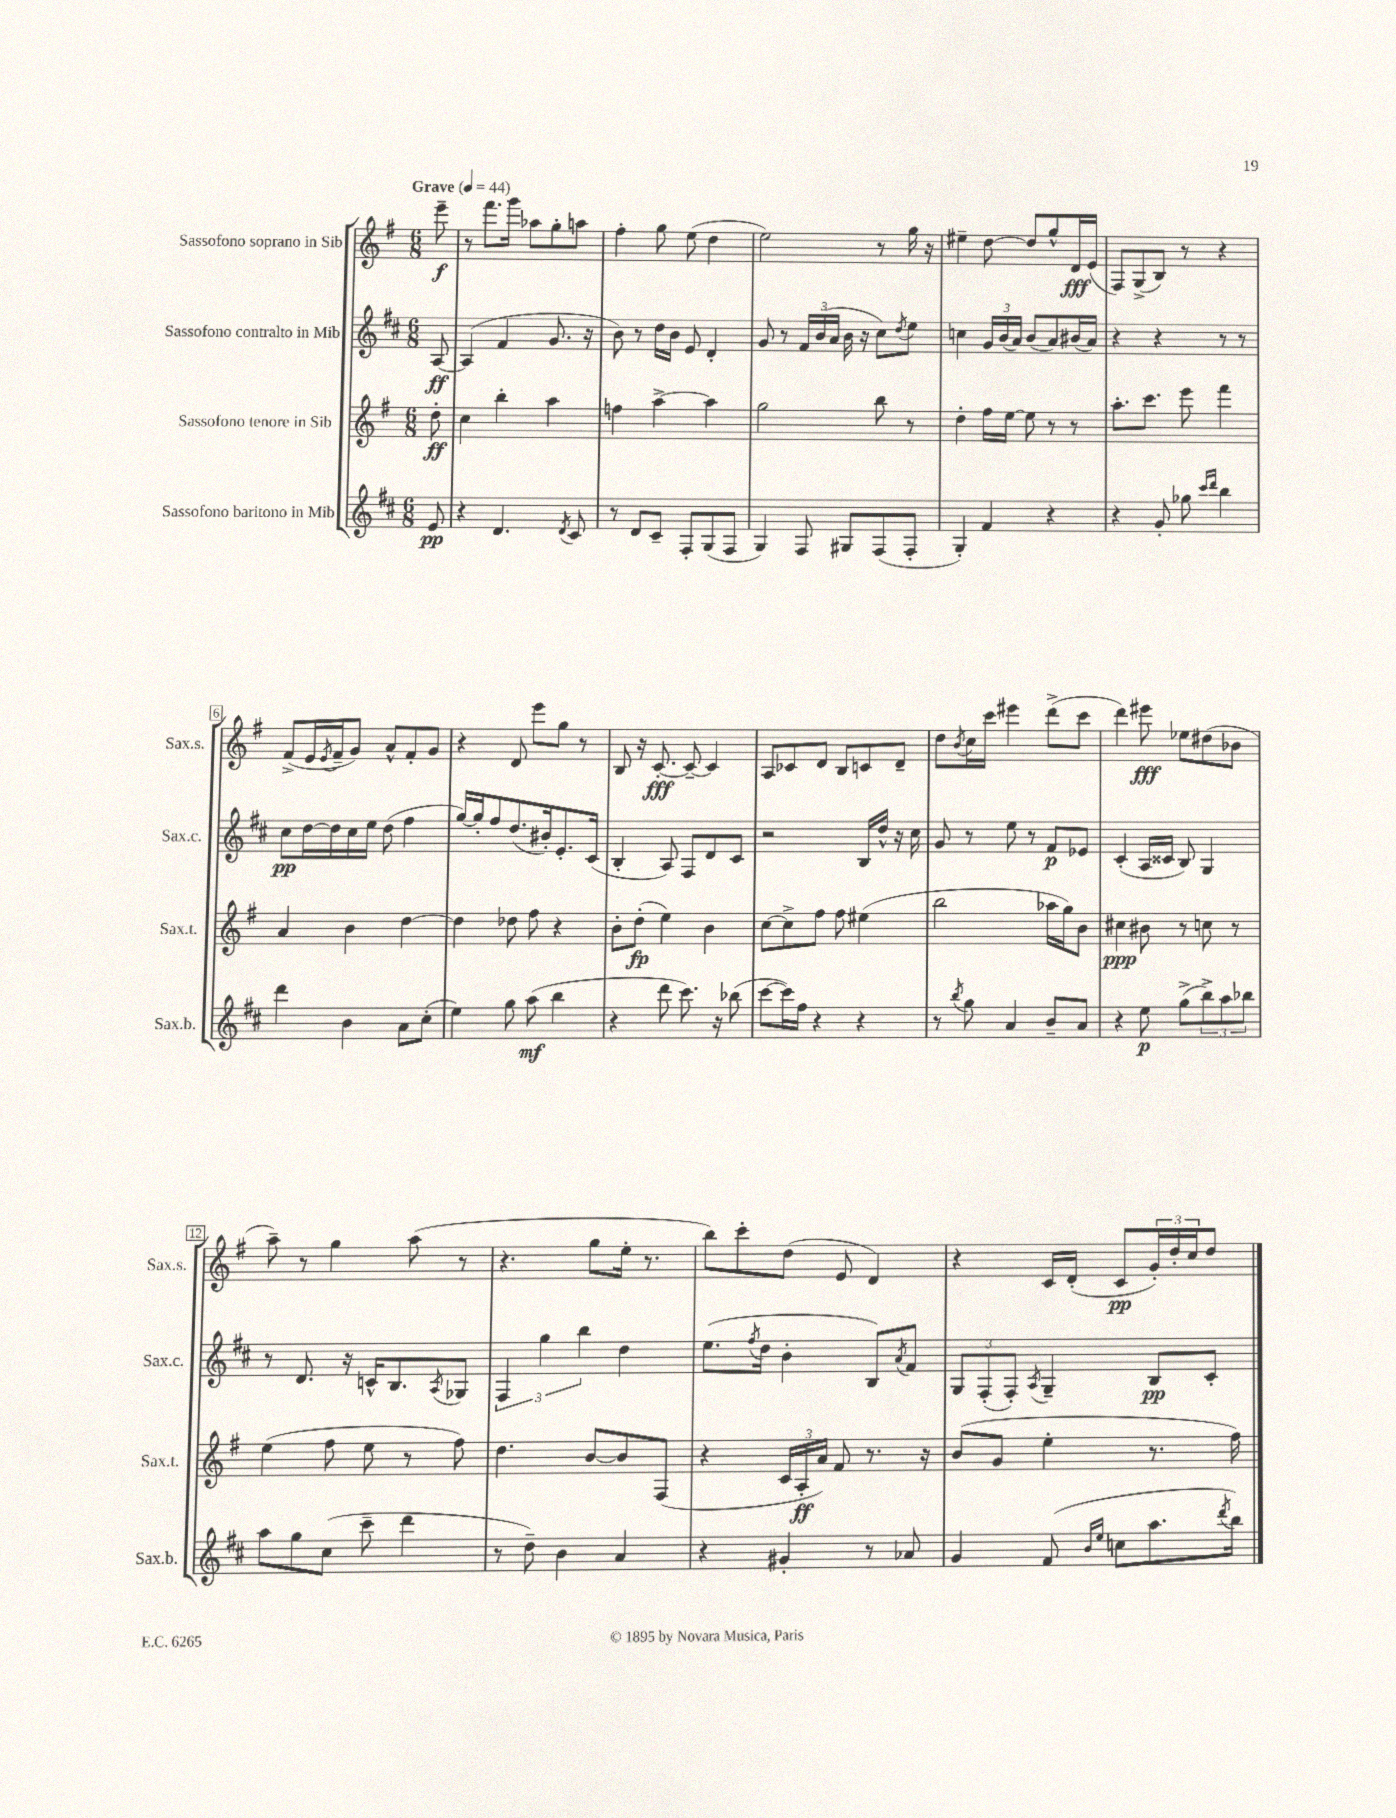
<<
\new StaffGroup <<
\new Staff = "s0" \with { instrumentName = "Sassofono soprano in Sib" shortInstrumentName = "Sax.s." } {
    \clef treble \key g \major \numericTimeSignature \time 6/8 \partial 8 \tempo "Grave" 4 = 44
    e'''8--\f |
    r8 fis'''8. g'''16 aes''8 g''8-. a''8 |
    fis''4-. g''8 e''8( d''4 |
    e''2) r8 g''16 r16 |
    eis''4-- d''8~ d''8 g''8-^ d'16\fff e'16( |
    fis8) g8->( b8) r8 r4 |
    fis'8->( e'16 \acciaccatura { e'8 } fis'16-- g'8) a'8-^ fis'8-. g'8 |
    r4 d'8 e'''8 g''8 r8 |
    b8 r16 c'8.~-.\fff c'8~-- c'4 |
    a8 ces'8 d'8 b8 c'8 d'8-- |
    d''8 \acciaccatura { b'8 } c''16 c'''16 eis'''4 d'''8->( c'''8 |
    d'''4) eis'''8\fff ees''8 dis''8( bes'8 |
    a''8--) r8 g''4 a''8( r8 |
    r4. g''8 e''16-. r8. |
    b''8) c'''8-. d''8( e'8 d'4) |
    r4 c'16 d'16-.( c'8\pp \tuplet 3/2 { g'16-.) d''16-. c''16 } d''8 \bar "|." |
}
\new Staff = "s1" \with { instrumentName = "Sassofono contralto in Mib" shortInstrumentName = "Sax.c." } {
    \clef treble \key d \major \numericTimeSignature \time 6/8 \partial 8
    a8~\ff |
    a4( fis'4 g'8. r16 |
    b'8) r8 d''16 b'16 e'8 d'4-. |
    g'8 r8 \tuplet 3/2 { fis'16 b'16( a'16 } b'16 r16 cis''8) \acciaccatura { d''8 } e''8 |
    c''4 \tuplet 3/2 { g'16 b'16( a'16) } b'8( a'8) bis'16( a'16) |
    r4 r4 r8 r8 |
    cis''8\pp d''16~ d''16 cis''16 e''16 d''8( fis''4 |
    g''16~) g''16-. fis''8 d''8.( bis'16-.) e'8.-. cis'16( |
    b4-. a8) fis8 d'8 cis'8 |
    r2 b16 d''16-^ r16 cis''16 |
    g'8 r8 e''8 r8 fis'8\p ees'8 |
    cis'4-.( a16 cisis'16 b8) g4 |
    r8 d'8. r16 c'16-^ b8. \acciaccatura { a8 } ges8 |
    \tuplet 3/2 { fis4 g''4 b''4 } d''4 |
    e''8.( \acciaccatura { fis''8 } d''16 b'4-. b8) \acciaccatura { a'8 } fis'8 |
    \tuplet 3/2 { g8 fis8-.( fis8-.) } \acciaccatura { a8 } g4-- b8\pp cis'8-. \bar "|." |
}
\new Staff = "s2" \with { instrumentName = "Sassofono tenore in Sib" shortInstrumentName = "Sax.t." } {
    \clef treble \key g \major \numericTimeSignature \time 6/8 \partial 8
    d''8-.\ff |
    c''4 b''4-. a''4 |
    f''4 a''4~-> a''4 |
    g''2 b''8 r8 |
    d''4-. fis''16 e''16~ e''8 r8 r8 |
    a''8.-. c'''8. e'''8 fis'''4 |
    a'4 b'4 d''4~ |
    d''4 des''8 fis''8 r4 |
    b'8-. d''8-.\fp( e''4) b'4 |
    c''8~ c''8-> fis''8 fis''8 eis''4( |
    b''2 aes''16 g''16) b'8 |
    cis''4\ppp bis'8 r8 c''8 r8 |
    e''4( fis''8 e''8 r8 fis''8) |
    d''4. b'8~ b'8 fis8( |
    r4 \tuplet 3/2 { c'16 a16-.\ff a'16) } fis'8 r8. r16 |
    b'8( g'8 e''4-. r8. fis''16) \bar "|." |
}
\new Staff = "s3" \with { instrumentName = "Sassofono baritono in Mib" shortInstrumentName = "Sax.b." } {
    \clef treble \key d \major \numericTimeSignature \time 6/8 \partial 8
    e'8\pp |
    r4 d'4. \acciaccatura { d'8 } cis'8 |
    r8 d'8 cis'8-- fis8-. g8( fis8 |
    g4) fis8 gis8 fis8( fis8-. |
    g4-.) fis'4 r4 |
    r4 g'8-. ges''8 \grace { cis'''16 d'''16 } b''4 |
    d'''4 b'4 a'8 cis''8-.( |
    e''4) g''8 a''8\mf( b''4 |
    r4 d'''8 cis'''8.) r16 bes''8( |
    cis'''8~ cis'''16) fis''16 r4 r4 |
    r8 \acciaccatura { b''8 } g''8 a'4 b'8-- a'8 |
    r4 e''8\p g''8->( \tuplet 3/2 { b''8->) a''8 bes''8 } |
    a''8 g''8 cis''8( cis'''8-- d'''4 |
    r8 d''8--) b'4 a'4 |
    r4 gis'4-. r8 aes'8 |
    g'4 fis'8( \grace { b'16 e''16 } c''8 a''8. \acciaccatura { d'''8 } b''16) \bar "|." |
}
>>
>>
\layout { \context { \Score \override BarNumber.stencil = #(make-stencil-boxer 0.1 0.3 ly:text-interface::print) } }
